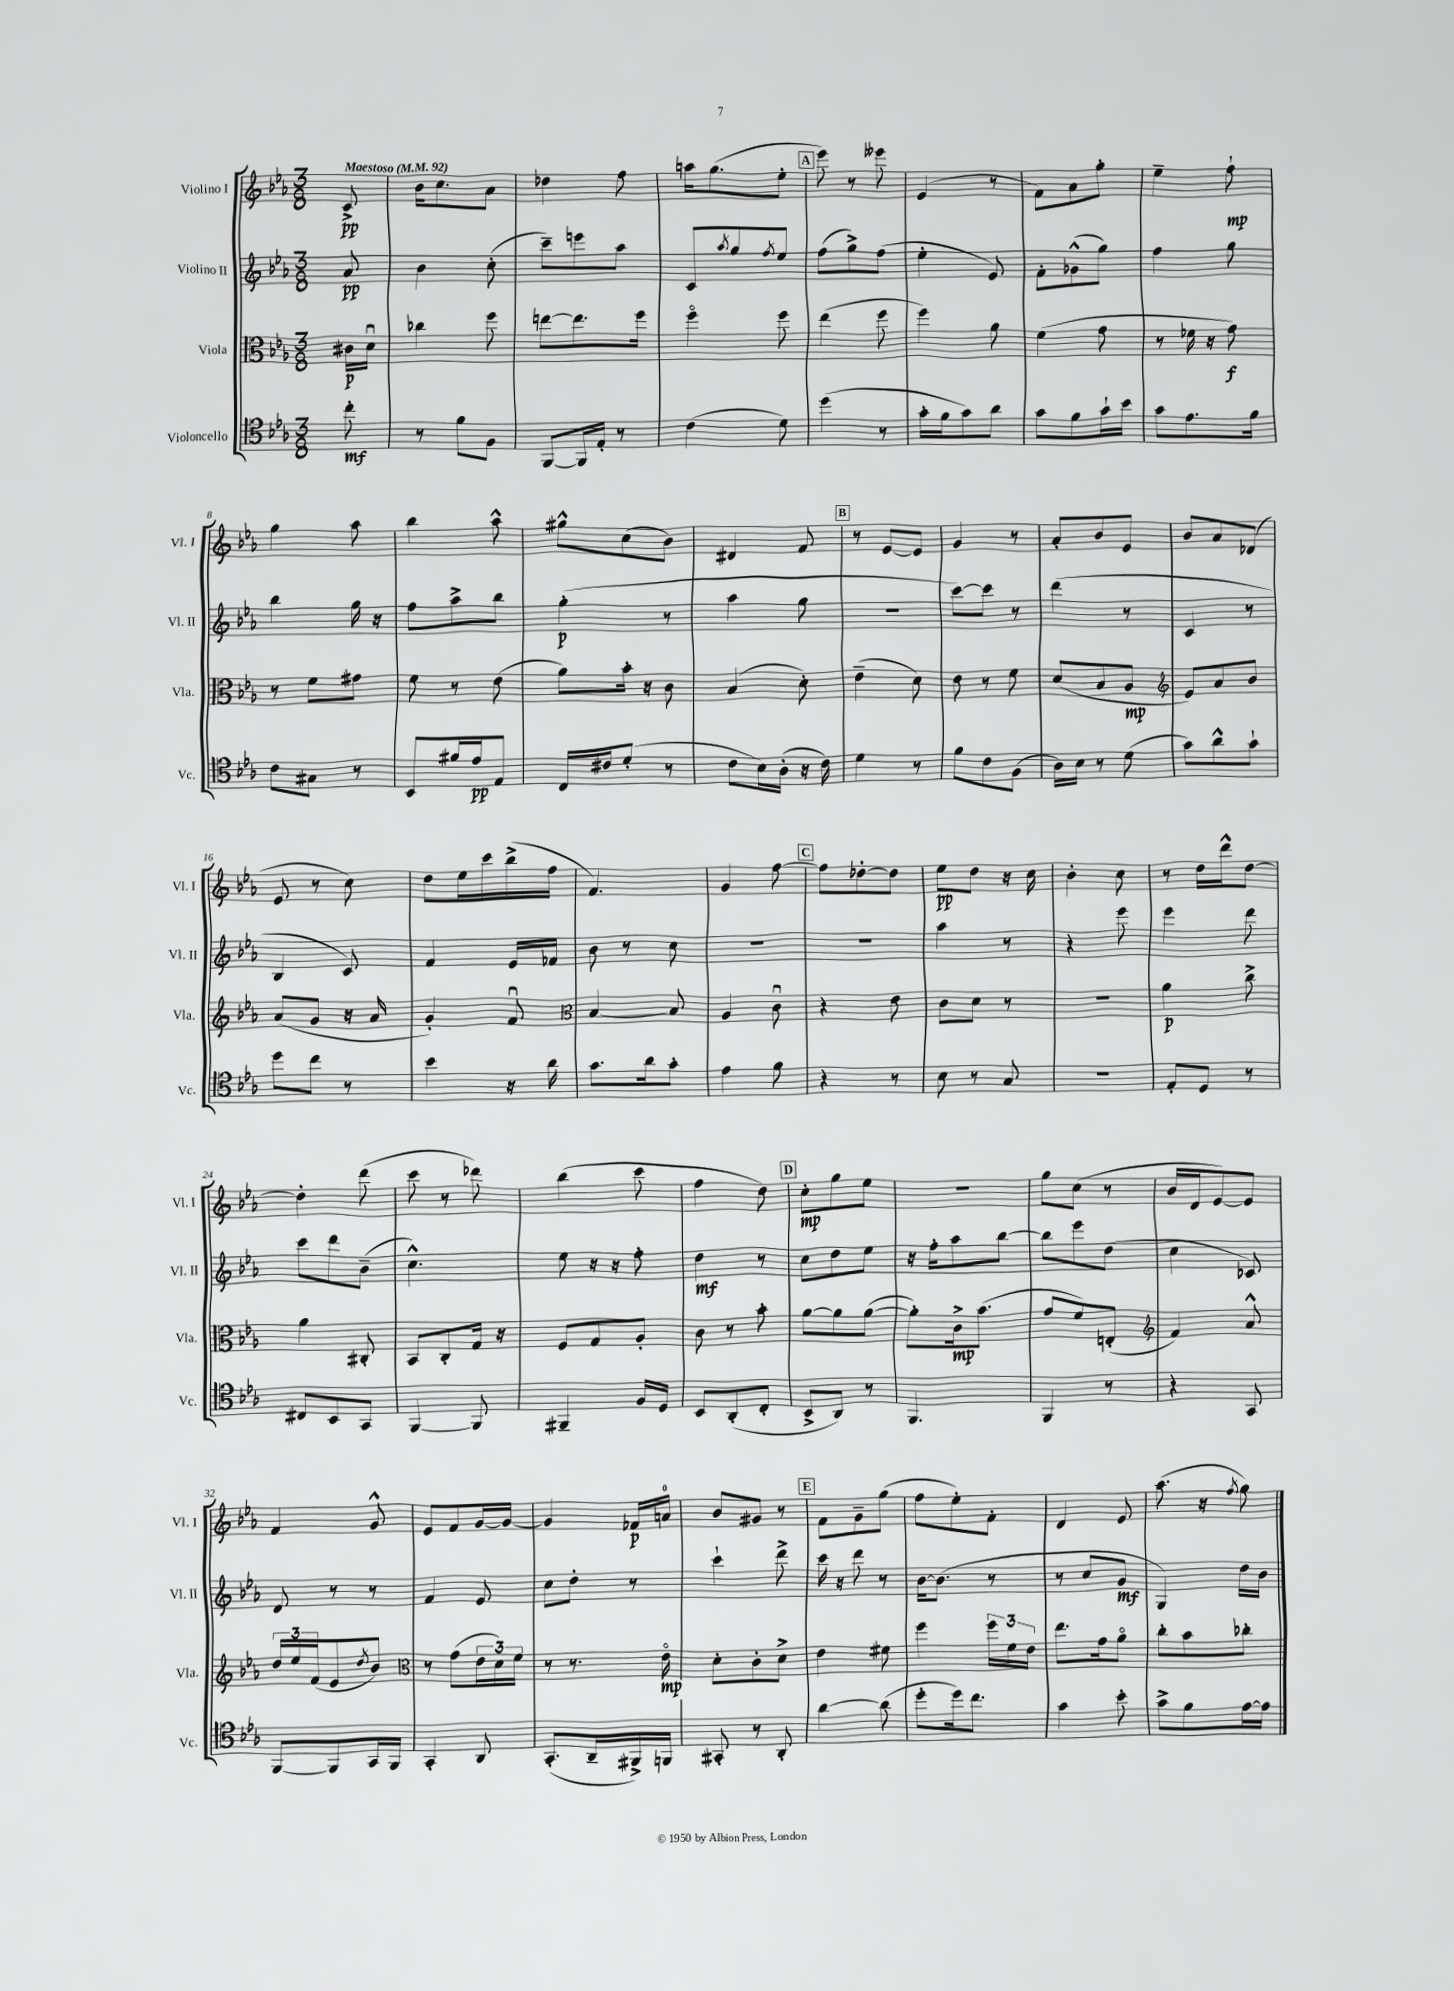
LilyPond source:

<<
\new StaffGroup <<
\new Staff = "s0" \with { instrumentName = "Violino I" shortInstrumentName = "Vl. I" } {
    \clef treble \key ees \major \numericTimeSignature \time 3/8 \partial 8 \tempo "Maestoso" 4 = 92
    c'8->\pp |
    bes'16 c''8. aes'8 |
    des''4 f''8 |
    a''16 g''8.( ees''8-. |
    \mark \markup { \box "A" } ees'''8) r8 eeses'''8 |
    ees'4( r8 |
    f'8) aes'8 g''8-. |
    ees''4-- f''8-!\mp |
    g''4 aes''8 |
    bes''4 aes''8-^ |
    gis''8-^ c''8( bes'8) |
    dis'4 f'8 |
    \mark \markup { \box "B" } r8 ees'8~ ees'8 |
    g'4 r8 |
    aes'8-. bes'8 ees'8 |
    bes'8 aes'8 des'8( |
    ees'8 r8 c''8) |
    d''8 ees''16 c'''16 bes''16->( f''16 |
    f'4.) |
    g'4 f''8~ |
    \mark \markup { \box "C" } f''8 des''8~-. des''8 |
    ees''8\pp d''8 r16 c''16 |
    bes'4-. c''8 |
    r8 d''16 d'''16-^ d''8~ |
    d''4-. d'''8( |
    c'''8 r8 des'''8) |
    bes''4( c'''8 |
    f''4 d''8) |
    \mark \markup { \box "D" } c''8-.\mp g''8 ees''8 |
    R4. |
    g''8 c''8( r8 |
    bes'16 d'16 ees'8~) ees'8 |
    f'4 g'8-^ |
    ees'8 f'8 g'16~ g'16~ |
    g'4 fes'16\p a'16-0 |
    bes'8 gis'8 r8 |
    \mark \markup { \box "E" } f'8 g'8-- g''8( |
    f''8 ees''8-.) f'8-. |
    d'4 ees'8 |
    aes''8.( r16 \acciaccatura { f''8 } g''8) \bar "|." |
}
\new Staff = "s1" \with { instrumentName = "Violino II" shortInstrumentName = "Vl. II" } {
    \clef treble \key ees \major \numericTimeSignature \time 3/8 \partial 8
    aes'8\pp |
    bes'4 c''8-.( |
    c'''8--) e'''8 aes''8 |
    c'8 \acciaccatura { aes''8 } g''8 \acciaccatura { f''8 } ees''8 |
    \mark \markup { \box "A" } f''8( g''8->) f''8( |
    ees''4-. ees'8) |
    f'8-. ges'8-^( g''8) |
    f''4 g''8 |
    bes''4 g''16 r16 |
    f''8 aes''8-> bes''8 |
    g''4-.\p( r8 |
    aes''4 g''8 |
    \mark \markup { \box "B" } R4. |
    c'''8~) c'''8 r8 |
    d'''4( r8 |
    c'4 r8 |
    bes4 c'8) |
    f'4 ees'16 fes'16 |
    bes'8 r8 c''8 |
    R4. |
    \mark \markup { \box "C" } R4. |
    aes''4 r8 |
    r4 ees'''8 |
    ees'''4 d'''8 |
    c'''8 d'''8 bes'8--( |
    c''4.-^) |
    ees''8 r16 r16 f''8-. |
    d''4\mf r8 |
    \mark \markup { \box "D" } c''8 d''8 ees''8 |
    r16 f''16-. aes''8 bes''8~ |
    bes''8 ees'''8 d''8( |
    c''4 ces'8) |
    d'8 r8 r8 |
    f'4 ees'8 |
    c''8 d''8-. r8 |
    c'''4-! d'''8-> |
    \mark \markup { \box "E" } c'''16 r16 d'''8 r8 |
    bes'16~ bes'8.( r8 |
    r8 c''8 g'8\mf |
    g4) d''16 bes'16 \bar "|." |
}
\new Staff = "s2" \with { instrumentName = "Viola" shortInstrumentName = "Vla." } {
    \clef alto \key ees \major \numericTimeSignature \time 3/8 \partial 8
    cis'16\p d'16\downbow |
    ces''4 f''8 |
    e''8~ e''8. f''16 |
    f''4\flageolet f''8 |
    \mark \markup { \box "A" } ees''4( f''8 |
    f''4) aes'8 |
    f'4( g'8 |
    r8 fes'16 r16 g'8\f) |
    r8 f'8 gis'8 |
    f'8 r8 ees'8( |
    aes'8) bes'16-. r16 c'8 |
    bes4( d'8-.) |
    \mark \markup { \box "B" } ees'4--( d'8) |
    ees'8 r8 f'8 |
    d'8( bes8 aes8\mp |
    \clef treble ees'8) aes'8 bes'8 |
    aes'8( g'8 r16 aes'16 |
    g'4-.) f'8\downbow |
    \clef alto bes4~ bes8 |
    aes4 c'8\downbow |
    \mark \markup { \box "C" } r4 ees'8 |
    c'8 d'8 r8 |
    R4. |
    aes'4\p c''8-> |
    aes'4 cis8-. |
    bes,8 c8-. g16 r16 |
    f8 g8 aes8-. |
    c'8 r8 bes'8-. |
    \mark \markup { \box "D" } aes'8~ aes'8 aes'8~( |
    aes'8-.) c'16->\mp bes'8.( |
    g'8 f'8) e8-.( |
    \clef treble f'4) aes'8-^ |
    \tuplet 3/2 { d''16 ees''16 f'16( } ees'8 \acciaccatura { d''8 } bes'8) |
    \clef alto r8 g'8( \tuplet 3/2 { ees'16 d'16) f'16 } |
    r8 r8. ees'16\flageolet\mp |
    d'8-. c'8-. d'8-> |
    \mark \markup { \box "E" } ees'4 fis'8 |
    f''4 \tuplet 3/2 { f''16 f'16 ees'16 } |
    ees''8. g'16 aes'8\flageolet |
    c''8-. bes'8 ces''8-. \bar "|." |
}
\new Staff = "s3" \with { instrumentName = "Violoncello" shortInstrumentName = "Vc." } {
    \clef tenor \key ees \major \numericTimeSignature \time 3/8 \partial 8
    c''8-.\mf |
    r8 f'8 f8 |
    f,8~ f,16 ees16-. r8 |
    c'4( d'8) |
    \mark \markup { \box "A" } d''4( r8 |
    g'16-. f'16 g'8) aes'8 |
    g'8 f'8 g'16-! bes'16 |
    g'8 ees'8. f'16 |
    c'8 gis8 r8 |
    bes,8 fis'16 ees'16\pp ees8 |
    c16 cis'16 d'8-.( r8 |
    c'8 bes16) aes16-.( r16 c'16) |
    \mark \markup { \box "B" } d'4 r8 |
    f'8 c'8 f8( |
    aes16) bes16 r8 d'8( |
    g'8) aes'8-^ g'8-! |
    d''8 c''8 r8 |
    bes'4 r16 aes'16 |
    g'8. aes'16 g'8-. |
    ees'4 f'8 |
    \mark \markup { \box "C" } r4 r8 |
    bes8 r8 g8 |
    R4. |
    ees8-. d8 r8 |
    cis8 bes,8 g,8 |
    f,4~ f,8 |
    fis,4-- f16 d16 |
    bes,8 aes,8-.( c8-. |
    \mark \markup { \box "D" } bes,8-> aes,8) r8 |
    f,4. |
    f,4 r8 |
    r4 g,8 |
    f,8~ f,8 g,16 f,16 |
    g,4-. aes,8 |
    g,8.-.( aes,16-- fis,16->) f,16 |
    gis,8-. r8 aes,8-. |
    \mark \markup { \box "E" } aes'4~ aes'8( |
    d''8-. d''16) c''8. |
    g'4 bes'8-. |
    g'8-> f'8 ees'16~ ees'16 \bar "|." |
}
>>
>>
